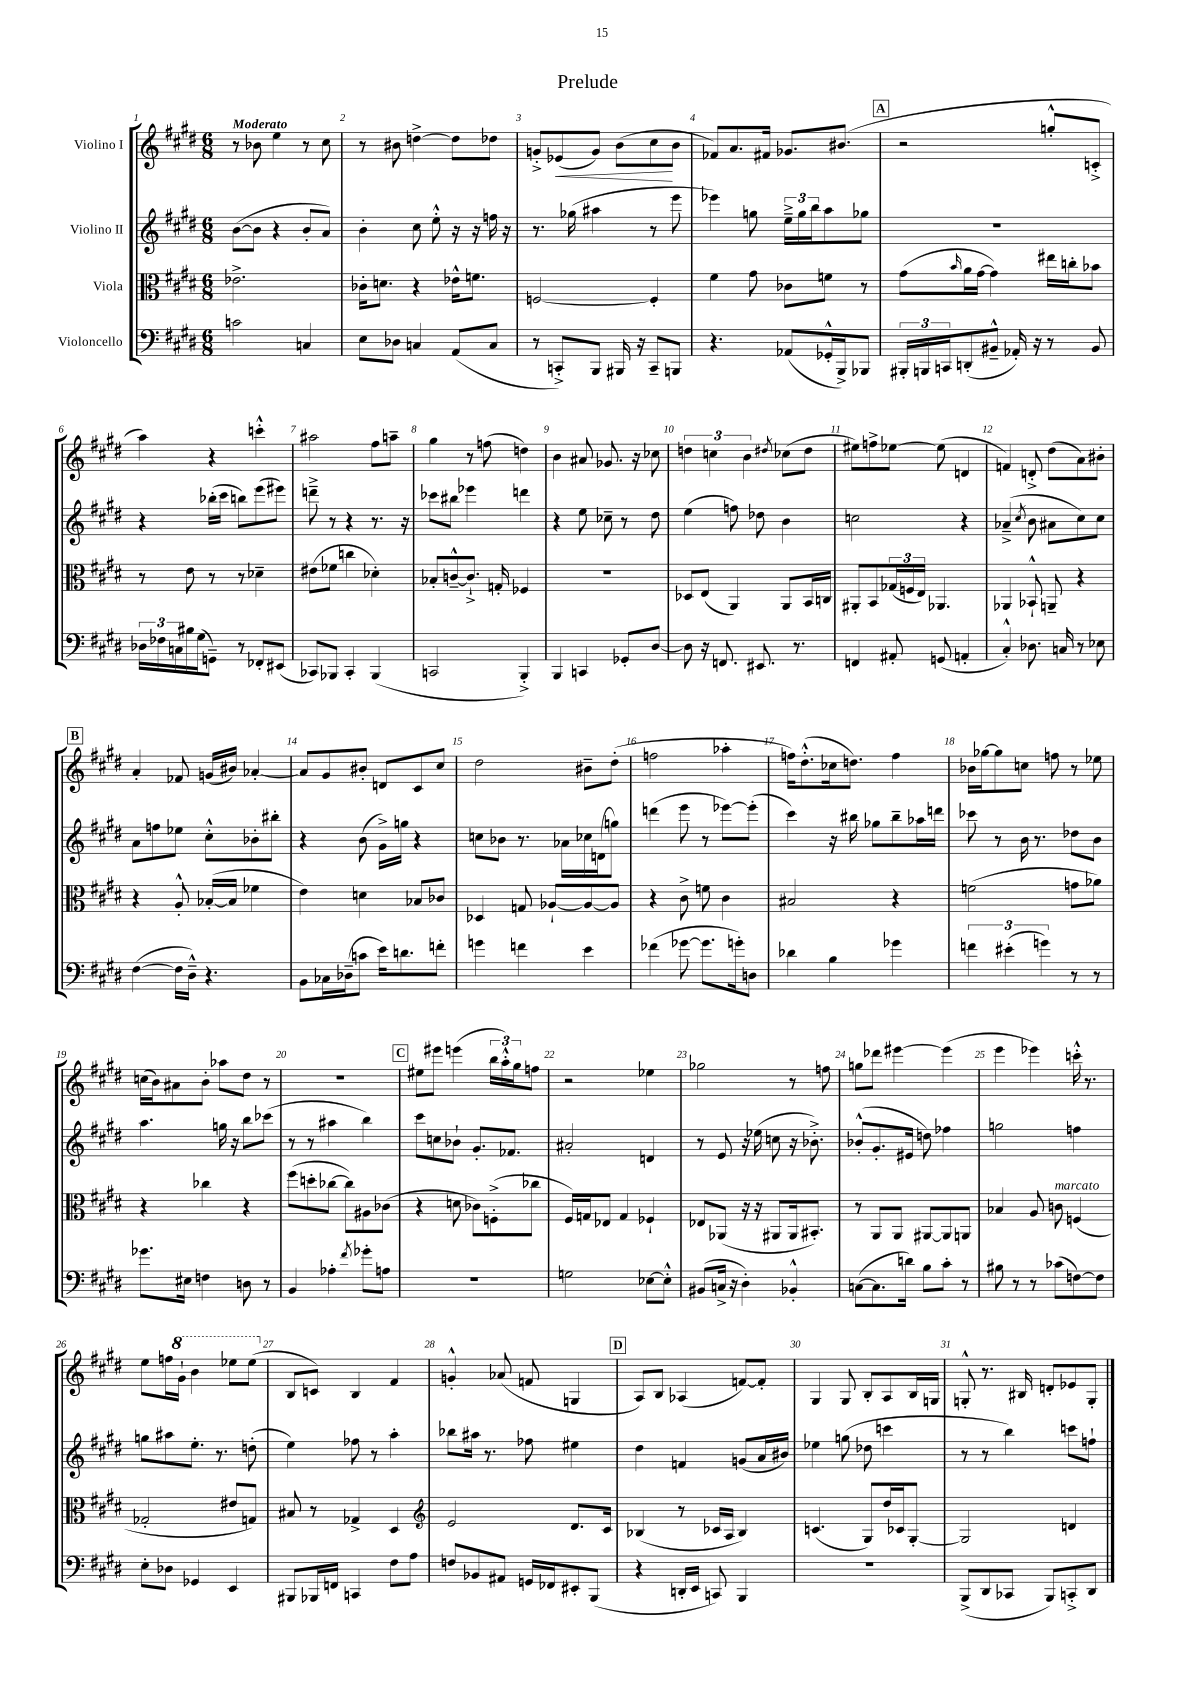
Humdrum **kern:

**kern	**kern	**kern	**kern
*staff4	*staff3	*staff2	*staff1
*clefF4	*clefC3	*clefG2	*clefG2
*k[f#c#g#d#]	*k[f#c#g#d#]	*k[f#c#g#d#]	*k[f#c#g#d#]
*M6/8	*M6/8	*M6/8	*M6/8
2c	2.e-^	([8b	8r
.	.	8b]	8b-
.	.	4r	4ee
4C	.	8b'	8r
.	.	8a)	8cc#
=	=	=	=
8E	16c-'	4b'	8r
.	8.d	.	.
8D-	.	.	8b#
4C	4r	8cc#	[4dd^
.	.	8ee'^^	.
(8AA	16e-^^	16r	8dd]
.	8.f	16r	.
8C	.	16ff	8dd-
.	.	16r	.
=	=	=	=
8r	[2F	8.r	8g'^
8CC'^)	.	.	(8e-
.	.	(16gg-	.
8BBB	.	4aa#	8g)
16BBB#	.	.	(8b
16r	.	.	.
8CC~	4F']	8r	8cc#
8BBB	.	8eee	8b
=	=	=	=
4.r	4f#	4eee-)	8f-)
.	.	.	8.a
.	8g#	8gg	.
.	.	.	16f#
(8AA-	8c-	24ee~^	8.g-
.	.	24gg	.
.	.	24bb	.
16GG-'^^	8f	8aa	.
16BBB^)	.	.	(8.b#
8BBB-	8r	8gg-	.
=	=	=	=
24BBB#'	(8g#	2.r	2r
24BBB	.	.	.
24CC	.	.	.
.	16qqb	.	.
(8DD'	16a	.	.
.	[16g#	.	.
8BB#~^^	4g#])	.	.
16AA-')	.	.	.
16r	.	.	.
8r	16ee#	.	8gg'^^
.	16cc'	.	.
8BB#	8b-	.	8c'^
=	=	=	=
24D-	8r	4r	4aa)
24F-	.	.	.
24C	.	.	.
16B#	8e	.	.
(16G#	.	.	.
8GG~)	8r	(16bb-'	4r
.	.	16ccc#	.
8r	8r	8bb)	.
8FF-'	4d-~	(8eee	4ccc'^^
(8EE#	.	8eee#)	.
=	=	=	=
8CC-)	(8e#	8ddd~^	2aa#
8BBB-	8f-	8r	.
4CC-'	4cc	4r	.
(4BBB-	4d-')	8.r	8ff#
.	.	.	8aa~
.	.	16r	.
=	=	=	=
2CC	8B-'	8ccc-	4gg#
.	[8c~^^	8bb#	.
.	8.c`^]	4eee-	8r
.	.	.	(8ff
.	16G'	.	.
4BBB'^)	4F-	4ddd	4dd)
=	=	=	=
4BBB	2.r	4r	4b
4CC	.	8ee	8a#
.	.	8cc-~	8.g-
8GG-'	.	8r	.
.	.	.	16r
[8D#	.	8dd#	8cc-
=	=	=	=
8D#]	8D-	(4ee	6dd
16r	(8E	.	.
.	.	.	6cc
8.FF	.	.	.
.	4AA)	8ff)	.
.	.	.	6b
8.EE#	.	8dd-	.
.	.	.	8qdd#
.	8AA	4b	(8cc-
8.r	.	.	.
.	16BB	.	8dd#
.	16C	.	.
=	=	=	=
4FF	8AA#'	2cc	8ee#)
.	8BB	.	8ff^
8AA#'	(24G-	.	[8ee-
.	24F	.	.
.	24E)	.	.
(8GG	4.AA-	.	(8ee-]
4AA'	.	4r	4d
=	=	=	=
4C#'^^)	4AA-	(4a-~^	4f)
.	.	8qcc#	.
8.D-	8BB-`^^	8b	8d'^
.	8AA~	8a#	(8dd#
16C	.	.	.
8r	4r	8cc#)	8a)
8E-	.	8cc#	8b#'
=	=	=	=
([4F#	4r	8a	4a'
.	.	8ff	.
16F#]	8A'^^	8ee-	8f-
16D#~^^)	.	.	.
4.r	([16B-'	8cc#'^^	(16g
.	16B-]	.	16b#)
.	4f-	8b-'	[4a-'
.	.	8bb#'	.
=	=	=	=
8BB	4e)	4r	8a-]
16C-	.	.	8g#
(16D-~	.	.	.
8c	4d	(8b	8b#'
16e)	.	16g#^)	8d
8.d	.	16gg	.
.	8B-	4r	8c#
8f'	8c-	.	8cc#
=	=	=	=
4g	4D-	8cc	2dd#
.	.	8b-	.
4f	8G	8.r	.
.	[8A-`	.	.
.	.	16a-	.
4e	8A-_	16cc-	8b#~
.	.	(16d	.
.	8A-]	8gg)	(8dd#'
=	=	=	=
(4f-	4r	(4ddd	2ff
[8g-	8c#^	8eee	.
8.g-]	8f	8r	.
.	4c#	[8eee-)	4aa-'
16g')	.	.	.
8D	.	(8eee-']	.
=	=	=	=
4d-	2B#	4ccc#)	16ff)
.	.	.	(8.dd#'^^
4B	.	16r	16cc-
.	.	16bb#	8.dd)
.	.	8gg-	.
4g-	4r	8bb#~	4ff
.	.	16aa-	.
.	.	16ddd	.
=	=	=	=
6f	(2f	8ccc-	16b-
.	.	.	[16gg-
.	.	8r	8gg-]
(6e#'	.	.	.
.	.	16b	8cc
.	.	8.r	.
6g)	.	.	.
.	.	.	8ff
8r	8g	8dd-	8r
8r	8a-)	8b	8ee-
=	=	=	=
8.g-	4r	4.aa	(16cc
.	.	.	16b)
.	.	.	8a#
16E#	.	.	.
4F	4cc-	.	8b'
.	.	16gg	8aa-
.	.	16r	.
8D	4r	8bb	8dd#
8r	.	(8ccc-	8r
=	=	=	=
4BB	(8ff#	8r	2.r
.	8dd'	8r	.
4A-'	[8cc-	4aa#	.
.	8cc-])	.	.
8qf#	.	.	.
8g-'	8A#	4bb)	.
8A	(8c-	.	.
=	=	=	=
2.r	4r	8ccc#	8ee#
.	.	8cc	8eee#
.	8d	8b-`	(4eee
.	8c-)	8.g#'	.
.	(8F'^	.	24bb
.	.	.	24aa'^^)
.	.	8.f-	.
.	.	.	24gg#
.	8cc-	.	8ff
=	=	=	=
2G	16F#)	2a#'	2r
.	16G	.	.
.	8E-	.	.
.	4G	.	.
[8E-	4F-`	4d	4ee-
8E-'^^]	.	.	.
=	=	=	=
(8BB#	8E-	8r	2gg-
16C^	(8AA-	8e	.
16r	.	.	.
4D#')	16r	16r	.
.	16r	(16ee-	.
.	8AA#	8cc	.
4BB-'^^	16AA#	16r	8r
.	8.BB#')	8.b-'^)	.
.	.	.	8ff
=	=	=	=
([8C	8r	(8b-'^^	8gg
8.C]	8AA	8.g#'	8ddd-
.	8AA	.	[4eee#
16d)	.	16e#	.
8B	[8AA#	8dd)	.
8c#'	8AA#]	4ff-	(4eee#]
8r	8AA	.	.
=	=	=	=
8B#	4B-	2gg	4eee
8r	.	.	.
8r	8A	.	4eee-)
(8c-	8c	.	.
[8F)	(4F	4ff	16ccc'^^
.	.	.	8.r
8F]	.	.	.
=	=	=	=
8E'	2G-'	8gg	8ee
8D-	.	8aa#	16ff
.	.	.	16gg#`
4GG-	.	8.ee'	4bb
.	.	8.r	.
4EE	8e#	.	8eee-
.	8G)	(8dd'	(8eee-
=	=	=	=
8BBB#	8B#	4ee)	8B
16BBB-	8r	.	8c)
16FF	.	.	.
4CC	4G-^	8ff-	4B
.	.	8r	.
8F#	4D#	4aa'	4f#
8A	.	.	.
=	=	=	=
*	*clefG2	*	*
8F	2e	8bb-	4g'^^
8BB-	.	16aa#	.
.	.	8.r	.
8AA#	.	.	(8a-
16GG	.	8ff-	8f
16FF-	.	.	.
8EE#'	8.d#	4ee#	4G
(8BBB	.	.	.
.	16c#	.	.
=	=	=	=
4r	(4B-	4dd#	8A)
.	.	.	8B
16DD'	8r	4f	(4A-
16EE	.	.	.
8CC)	16c-	.	.
.	16A	.	.
4BBB	4B-)	(8g	[8f)
.	.	16a	8f']
.	.	16b#)	.
=	=	=	=
2.r	(4.c	4ee-	4G#
.	.	(8gg	8G#
.	8G#)	8dd-	8B'
.	16dd#	4ccc	8A
.	16c-	.	.
.	[8G#'	.	16B
.	.	.	16G
=	=	=	=
(8BBB^	2G#]	8r	8G'^^
8DD#	.	8r	8.r
8CC-	.	4bb)	.
.	.	.	16B#
8BBB)	.	.	8d'
8CC'^	4d	8ccc	8e-
8DD#	.	8ff`	8G'
==	==	==	==
*-	*-	*-	*-
